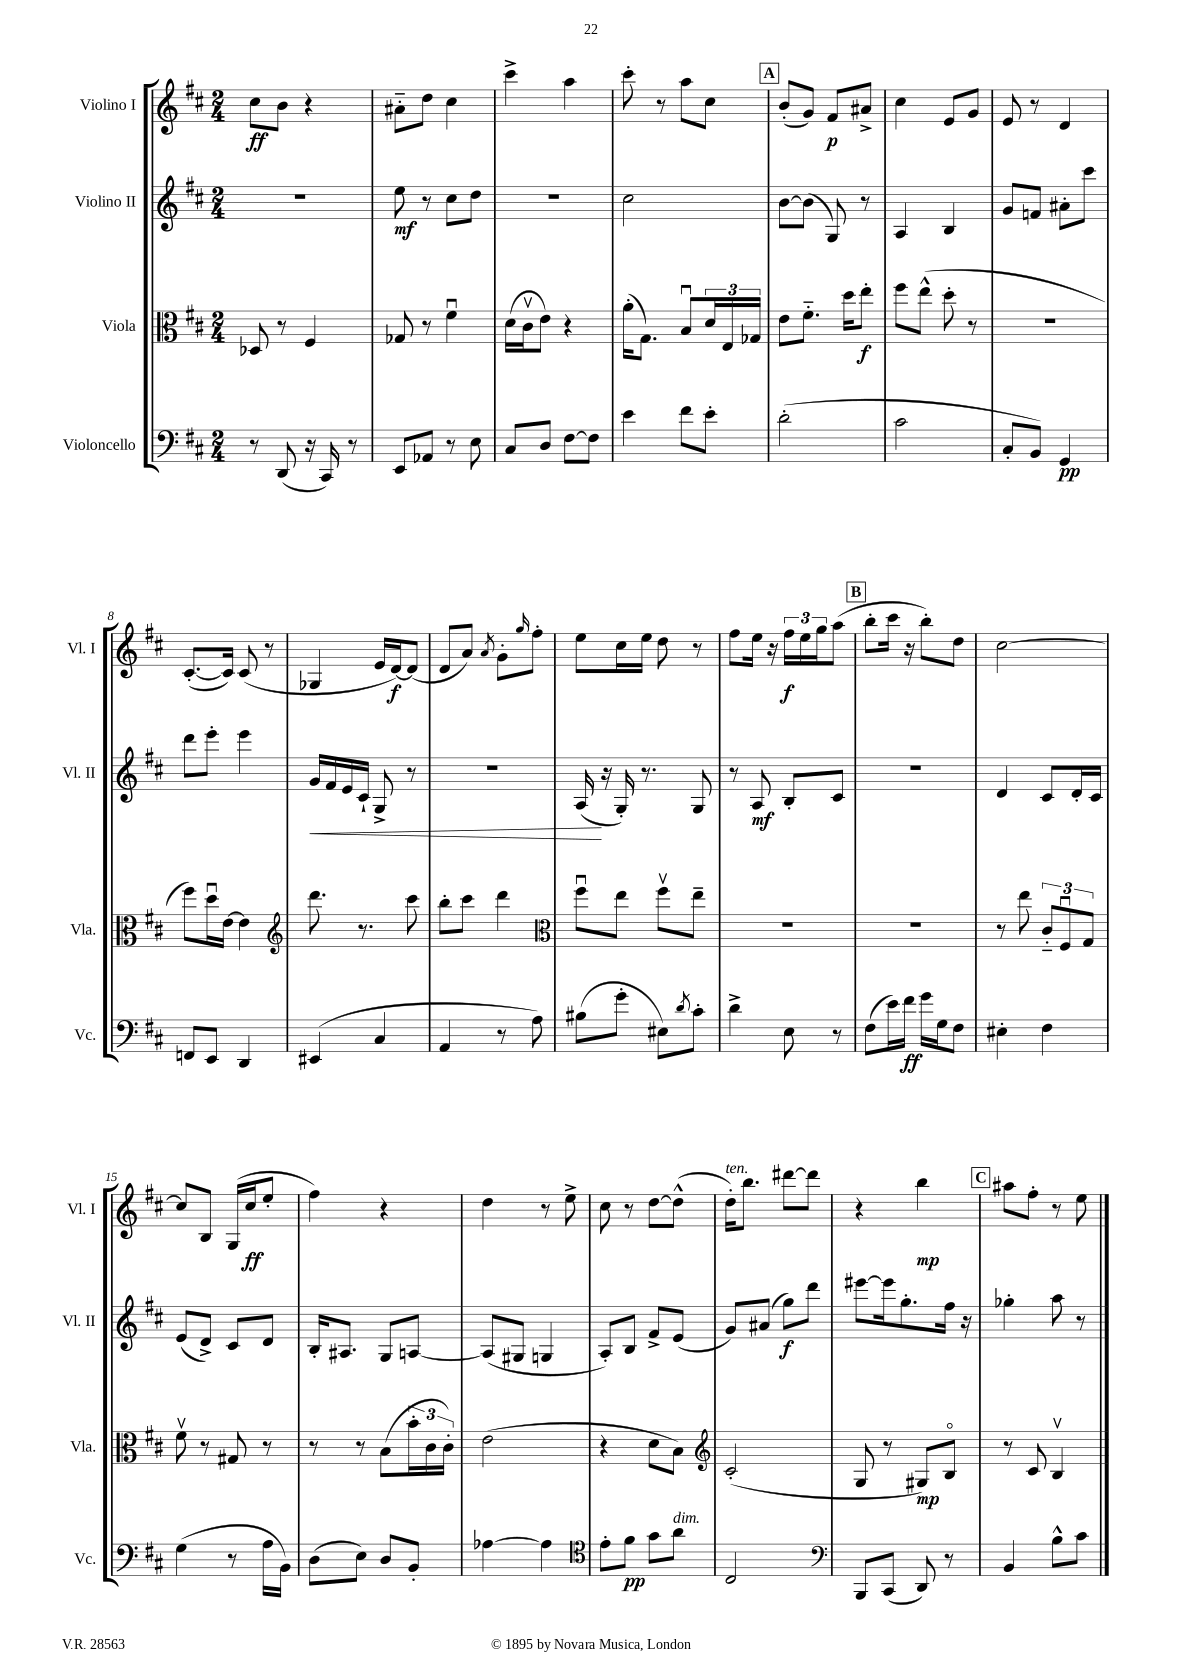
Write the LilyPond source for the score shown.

<<
\new StaffGroup <<
\new Staff = "s0" \with { instrumentName = "Violino I" shortInstrumentName = "Vl. I" } {
    \clef treble \key d \major \numericTimeSignature \time 2/4
    cis''8\ff b'8 r4 |
    ais'8-_ d''8 cis''4 |
    cis'''4-> a''4 |
    cis'''8-. r8 a''8 cis''8 |
    \mark \markup { \box "A" } b'8-.( g'8) fis'8\p ais'8-> |
    cis''4 e'8 g'8 |
    e'8 r8 d'4 |
    cis'8.~-.( cis'16) cis'8( r8 |
    ges4 e'16 d'16~\f) d'8( |
    d'8 a'8) \acciaccatura { a'8 } g'8-. \grace { g''16 } fis''8-. |
    e''8 cis''16 e''16 d''8 r8 |
    fis''8 e''16 r16 \tuplet 3/2 { fis''16\f e''16 g''16 } a''8( |
    \mark \markup { \box "B" } b''8-. cis'''16 r16 b''8-.) d''8 |
    cis''2~ |
    cis''8 b8 g16( cis''16\ff e''8-. |
    fis''4) r4 |
    d''4 r8 e''8-> |
    cis''8 r8 d''8~ d''8-^( |
    d''16-.^\markup { \italic "ten." }) b''8. dis'''8~ dis'''8 |
    r4 b''4\mp |
    \mark \markup { \box "C" } ais''8 fis''8-. r8 e''8 \bar "|." |
}
\new Staff = "s1" \with { instrumentName = "Violino II" shortInstrumentName = "Vl. II" } {
    \clef treble \key d \major \numericTimeSignature \time 2/4
    R2 |
    e''8\mf r8 cis''8 d''8 |
    R2 |
    cis''2 |
    \mark \markup { \box "A" } b'8~ b'8( g8) r8 |
    a4 b4 |
    g'8 f'8 ais'8-. cis'''8 |
    d'''8 e'''8-. e'''4 |
    g'16\< fis'16 e'16 cis'16-! g8-> r8 |
    r2 |
    a16\!( r16 g16-.) r8. g8 |
    r8 a8\mf b8-. cis'8 |
    \mark \markup { \box "B" } R2 |
    d'4 cis'8 d'16-. cis'16 |
    e'8( d'8->) cis'8 d'8 |
    b16-. ais8. g8 a8~ |
    a8( gis8 g4 |
    a8-.) b8 fis'8-> e'8( |
    g'8) ais'8( g''8\f) d'''8 |
    eis'''8~ eis'''16 g''8.-. fis''16 r16 |
    \mark \markup { \box "C" } ges''4-. a''8 r8 \bar "|." |
}
\new Staff = "s2" \with { instrumentName = "Viola" shortInstrumentName = "Vla." } {
    \clef alto \key d \major \numericTimeSignature \time 2/4
    des8 r8 fis4 |
    ges8 r8 fis'4\downbow |
    d'16( cis'16\upbow e'8) r4 |
    a'16-.( g8.) b8\downbow \tuplet 3/2 { d'16 e16 ges16 } |
    \mark \markup { \box "A" } e'8 fis'8.-_ d''16 e''8-.\f |
    fis''8 e''8-^( d''8-. r8 |
    r2 |
    fis''8) d''16\downbow e'16~ e'4 |
    \clef treble d'''8. r8. cis'''8 |
    b''8-. cis'''8 d'''4 |
    \clef alto fis''8\downbow e''8 fis''8\upbow e''8-- |
    R2 |
    \mark \markup { \box "B" } R2 |
    r8 e''8 \tuplet 3/2 { cis'8-_ fis8\downbow g8 } |
    fis'8\upbow r8 gis8 r8 |
    r8 r8 b8( \tuplet 3/2 { b'16-. cis'16 cis'16-.) } |
    e'2( |
    r4 d'8 b8) |
    \clef treble cis'2-.( |
    g8 r8 gis8\mp) b8\flageolet |
    \mark \markup { \box "C" } r8 cis'8 b4\upbow \bar "|." |
}
\new Staff = "s3" \with { instrumentName = "Violoncello" shortInstrumentName = "Vc." } {
    \clef bass \key d \major \numericTimeSignature \time 2/4
    r8 d,8( r16 cis,16) r8 |
    e,8 aes,8 r8 e8 |
    cis8 d8 fis8~ fis8 |
    e'4 fis'8 e'8-. |
    \mark \markup { \box "A" } d'2-.( |
    cis'2 |
    cis8-. b,8) g,4\pp |
    f,8 e,8 d,4 |
    eis,4( cis4 |
    a,4 r8 a8) |
    bis8( g'8-. eis8) \acciaccatura { d'8 } cis'8-. |
    d'4-> e8 r8 |
    \mark \markup { \box "B" } fis8( e'16) fis'16\ff g'16 g16 fis8 |
    eis4-. fis4 |
    g4( r8 a16 b,16) |
    d8( e8) d8 b,8-. |
    aes4~ aes4 |
    \clef tenor e'8-. fis'8\pp g'8 a'8^\markup { \italic "dim." } |
    cis2 |
    \clef bass b,,8 cis,8( d,8) r8 |
    \mark \markup { \box "C" } b,4 b8-^ cis'8 \bar "|." |
}
>>
>>
